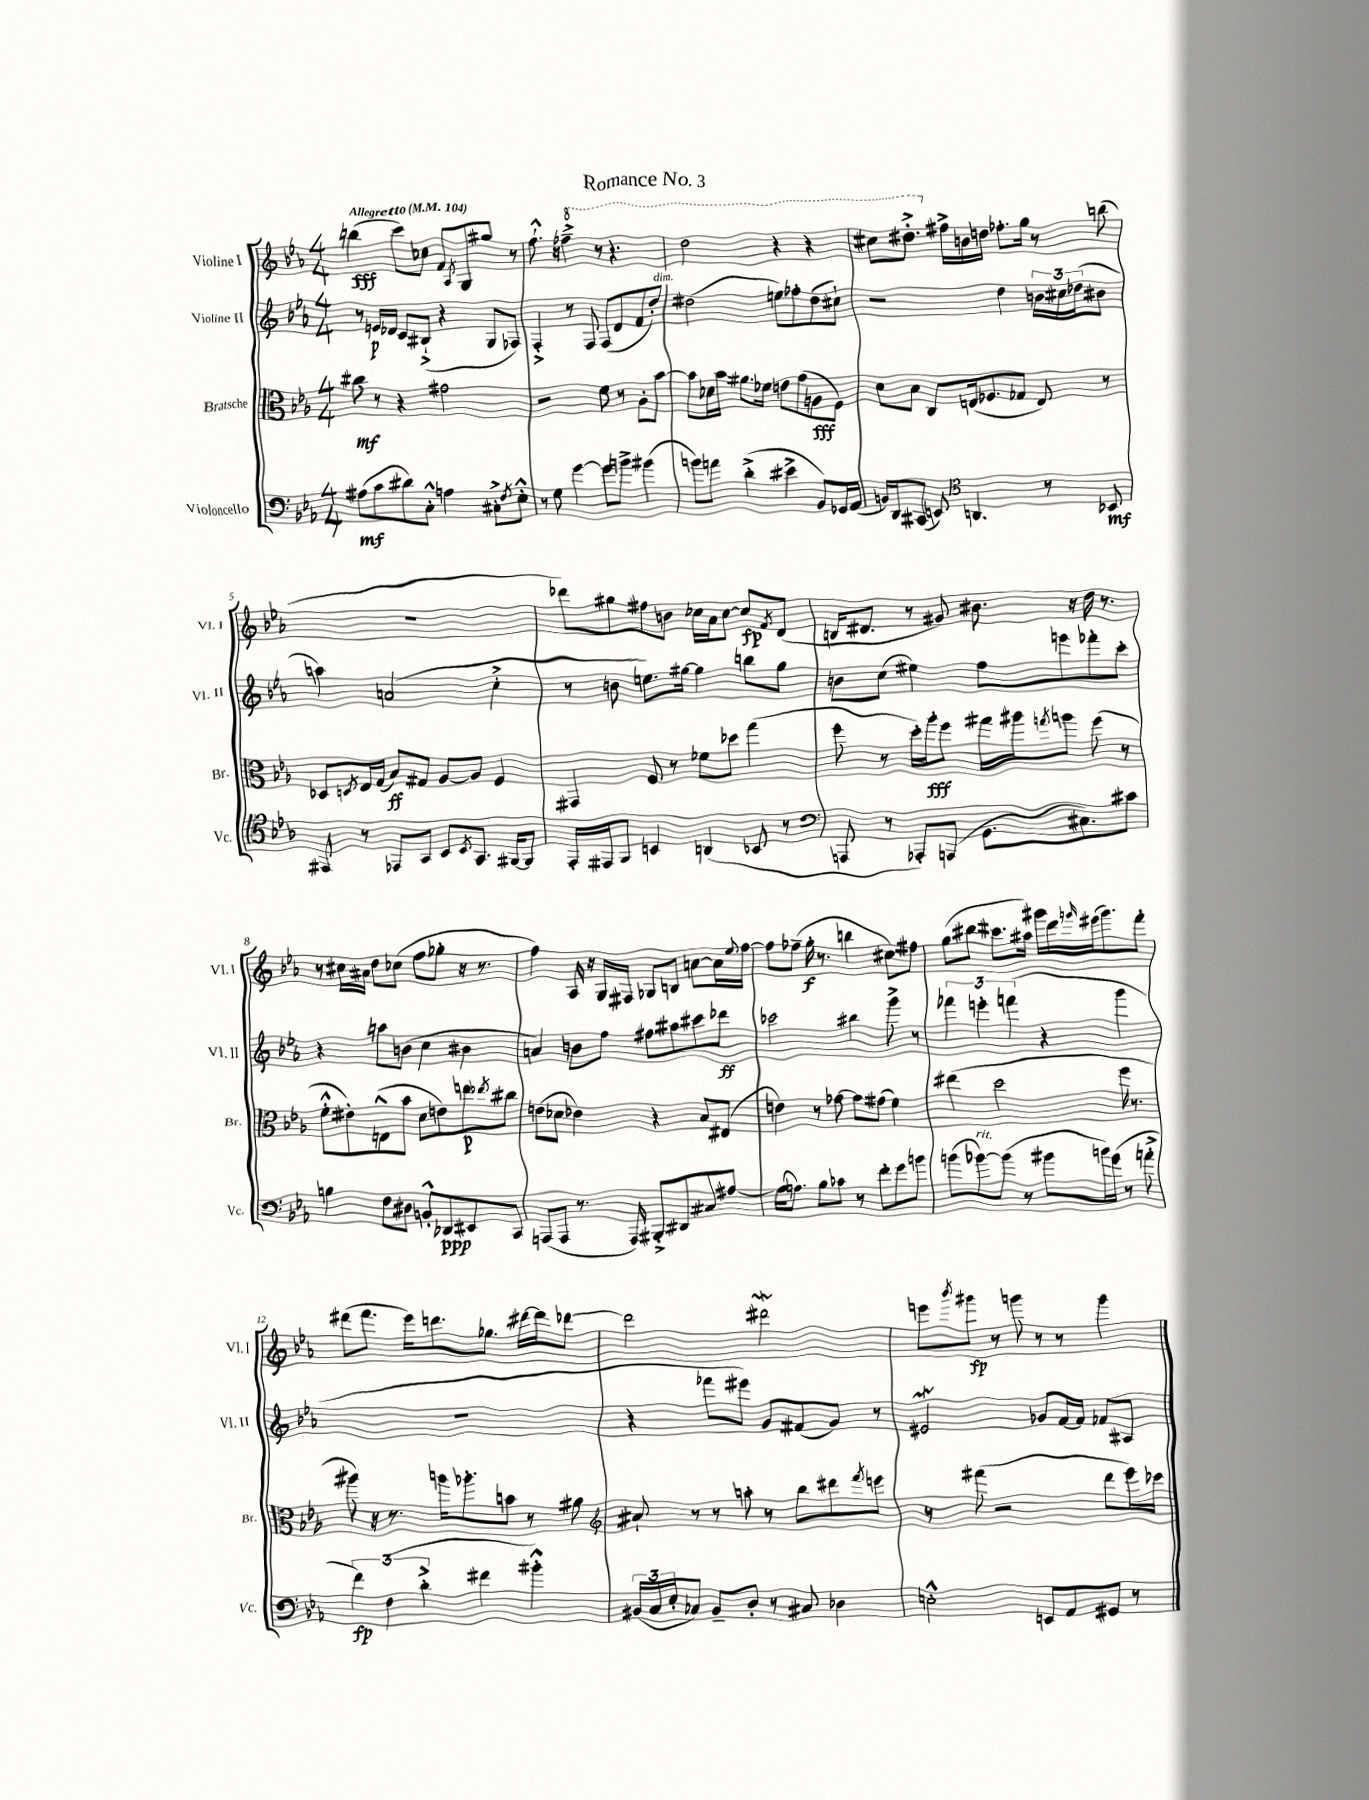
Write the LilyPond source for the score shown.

\header { title = "Romance No. 3" }
<<
\new StaffGroup <<
\new Staff = "s0" \with { instrumentName = "Violine I" shortInstrumentName = "Vl. I" } {
    \clef treble \key ees \major \numericTimeSignature \time 4/4 \tempo "Allegretto" 4 = 104
    b''4\fff( c'''8) ces''8 f'8 \acciaccatura { aes8 } g8 gis''8 r8 |
    f''8.-!-^ r16 \ottava #1 fes'''4---> r8 r4. |
    d'''2 r4 r4 |
    cis'''8 dis'''8.-.-> \ottava #0 fis''16-> b'16 d''!16 fes''8.-. g''16 r8 b''8( |
    R1 |
    des'''8) gis''8 fis''8 b'8 ces''16 aes'16 ces''8~ ces''8\fp \acciaccatura { f'8 } d'8( |
    b16 dis'8. r8 gis'8) bis'8. r16 d''16 r8. |
    r8 cis''16 ais'16 d''8 ces''8( f''8 ges''8-. r16 r8. |
    f''4) aes16 r16 g16 fis16 ges8 b8 a'8~ a'16 \appoggiatura { ees''8 } f''16~ |
    f''8 fes''8--( g''16-.\f r8. b''4 cis''8) fis''8 |
    g''8( bis''8 cis'''8. ais''16) gis'''16 d'''16 \grace { g'''16 } eis'''16( g'''8.) f'''8-. |
    dis'''8( f'''8. ees'''16) d'''8. ges''8. dis'''16~ dis'''16 des'''8~ |
    des'''2 dis'''2\mordent |
    e'''8 \acciaccatura { bes'''8 } gis'''8\fp r8 g'''8 r8 r8 g'''4 \bar "|." |
}
\new Staff = "s1" \with { instrumentName = "Violine II" shortInstrumentName = "Vl. II" } {
    \clef treble \key ees \major \numericTimeSignature \time 4/4
    r8 e'16\p des'16 c'8 bis8-!->( r4 g8 fes8) |
    f4-.-> r8 f8 f8( d'8 f'8 d''8-.^\markup { \italic "dim." }) |
    dis''2( e''8) fes''8-. dis''8( cis''8-!) |
    r2 d''4 \tuplet 3/2 { b'16 cis''16 des''16( } bis'8 |
    a''4) a'2( c''4-.-> |
    r8 b'8 e''8.) gis''16~ gis''4 b''8 gis''8 |
    b'8 c''8( eis''4) f''8 e'''8 fes'''8-. c'''8-. |
    r4 a''8 b'8( c''4 bis'4 |
    a'4) b'8 f''8 fis''8 ais''8 cis'''8 des'''8\ff |
    ces'''2 bis''4 g'''8-> r8 |
    \tuplet 3/2 { fes'''4 e'''4-. f'''4( } r4 g'''4 |
    R1 |
    r4 fes'''8 eis'''8) g'8 fis'8( g'8) r8 |
    eis'2\mordent ges'8 f'16~ f'16 fes'8 ais8 \bar "|." |
}
\new Staff = "s2" \with { instrumentName = "Bratsche" shortInstrumentName = "Br." } {
    \clef alto \key ees \major \numericTimeSignature \time 4/4
    cis''8\mf r8 r4 gis'2 |
    r2 f'8 r8 aes8-. bes'8~ |
    bes'8 des'16 bes'16 ais'8. fes'16 e'8 g'8( a8\fff f8) |
    d'8 bes8 c8 e16( fes8. ges8 e8) r8 |
    des8 \acciaccatura { d8 } ees16 g16( bes8\ff) gis8 aes8~ aes8 f4 |
    gis,4 f8 r8 fes'8 des''8 g''4( |
    f''8 r8 d''16-.) aes''16-.\fff f''8 gis''16 ais''16 \acciaccatura { g''8 } a''8 f''8( r8 |
    f'8-.-^ eis'8-.) e8-^( bes'8 d'8 e'8) e''8\p \acciaccatura { ees''8 } cis''8 |
    e'8( des'8 ees'4) r4 bes8 eis8( |
    e'4) r8 ges'8~ ges'8 gis'8( f'4) |
    eis''4( d''2 f''16 r8. |
    ais''8) r16 r8. a''16 aes''8.-. b'8 r8 ais'8 |
    \clef treble ais'8-! r8 r8 a''8-. r8 bes''8 dis'''8 \acciaccatura { f'''8 } e'''8 |
    r8 fis'''8( r2 d'''8 ees'''16) ces'''16 \bar "|." |
}
\new Staff = "s3" \with { instrumentName = "Violoncello" shortInstrumentName = "Vc." } {
    \clef bass \key ees \major \numericTimeSignature \time 4/4
    ais8\mf( c'8 dis'8) c8-.-^ a4 cis8-.-> \acciaccatura { f8 } ees8-.-^ |
    r8 g8 g'4~ g'8 b'8-> bis'4( |
    b'8) a'8 d'4-.->( eis'4-> bes,8) ges,16 aes,16( |
    b,16) d,16 cis,8( e,8) \clef tenor a,4. r8 bes,8\mf |
    eis,8 r8 ees,8 g,8 bes,8 \acciaccatura { bes,8 } g,8. fis,16~ fis,8 |
    ees,16-. eis,16 f,8 b,4 a,4( bes,8 r8 |
    \clef bass a,,8 r8 aes,,8-.) a,,8( g,8. cis8.) cis'8 |
    b4 f8 dis8 b,8-.-^ des,8\ppp eis,8 c,8 |
    a,,8( a,,8 r8. a,,16) bis,,8-.-> dis,8 cis8 ais8~ |
    ais16( a8.) bes8 ces'8 r8 f'8-. g'8 b'8 |
    b'8( bes'8~^\markup { \italic "rit." }) bes'8( r8 bis'8 b'16) g'16( r8 a'8-.-> |
    \tuplet 3/2 { f'4\fp) f4( d'4-.-> } fis'4 bis'4-.-^) |
    \tuplet 3/2 { bis,16( c16 ees16-. } ces8) bis,8-- d8-. r8 cis8 des4 |
    e2-.-^ e,8 aes,8 gis,8 r8 \bar "|." |
}
>>
>>
